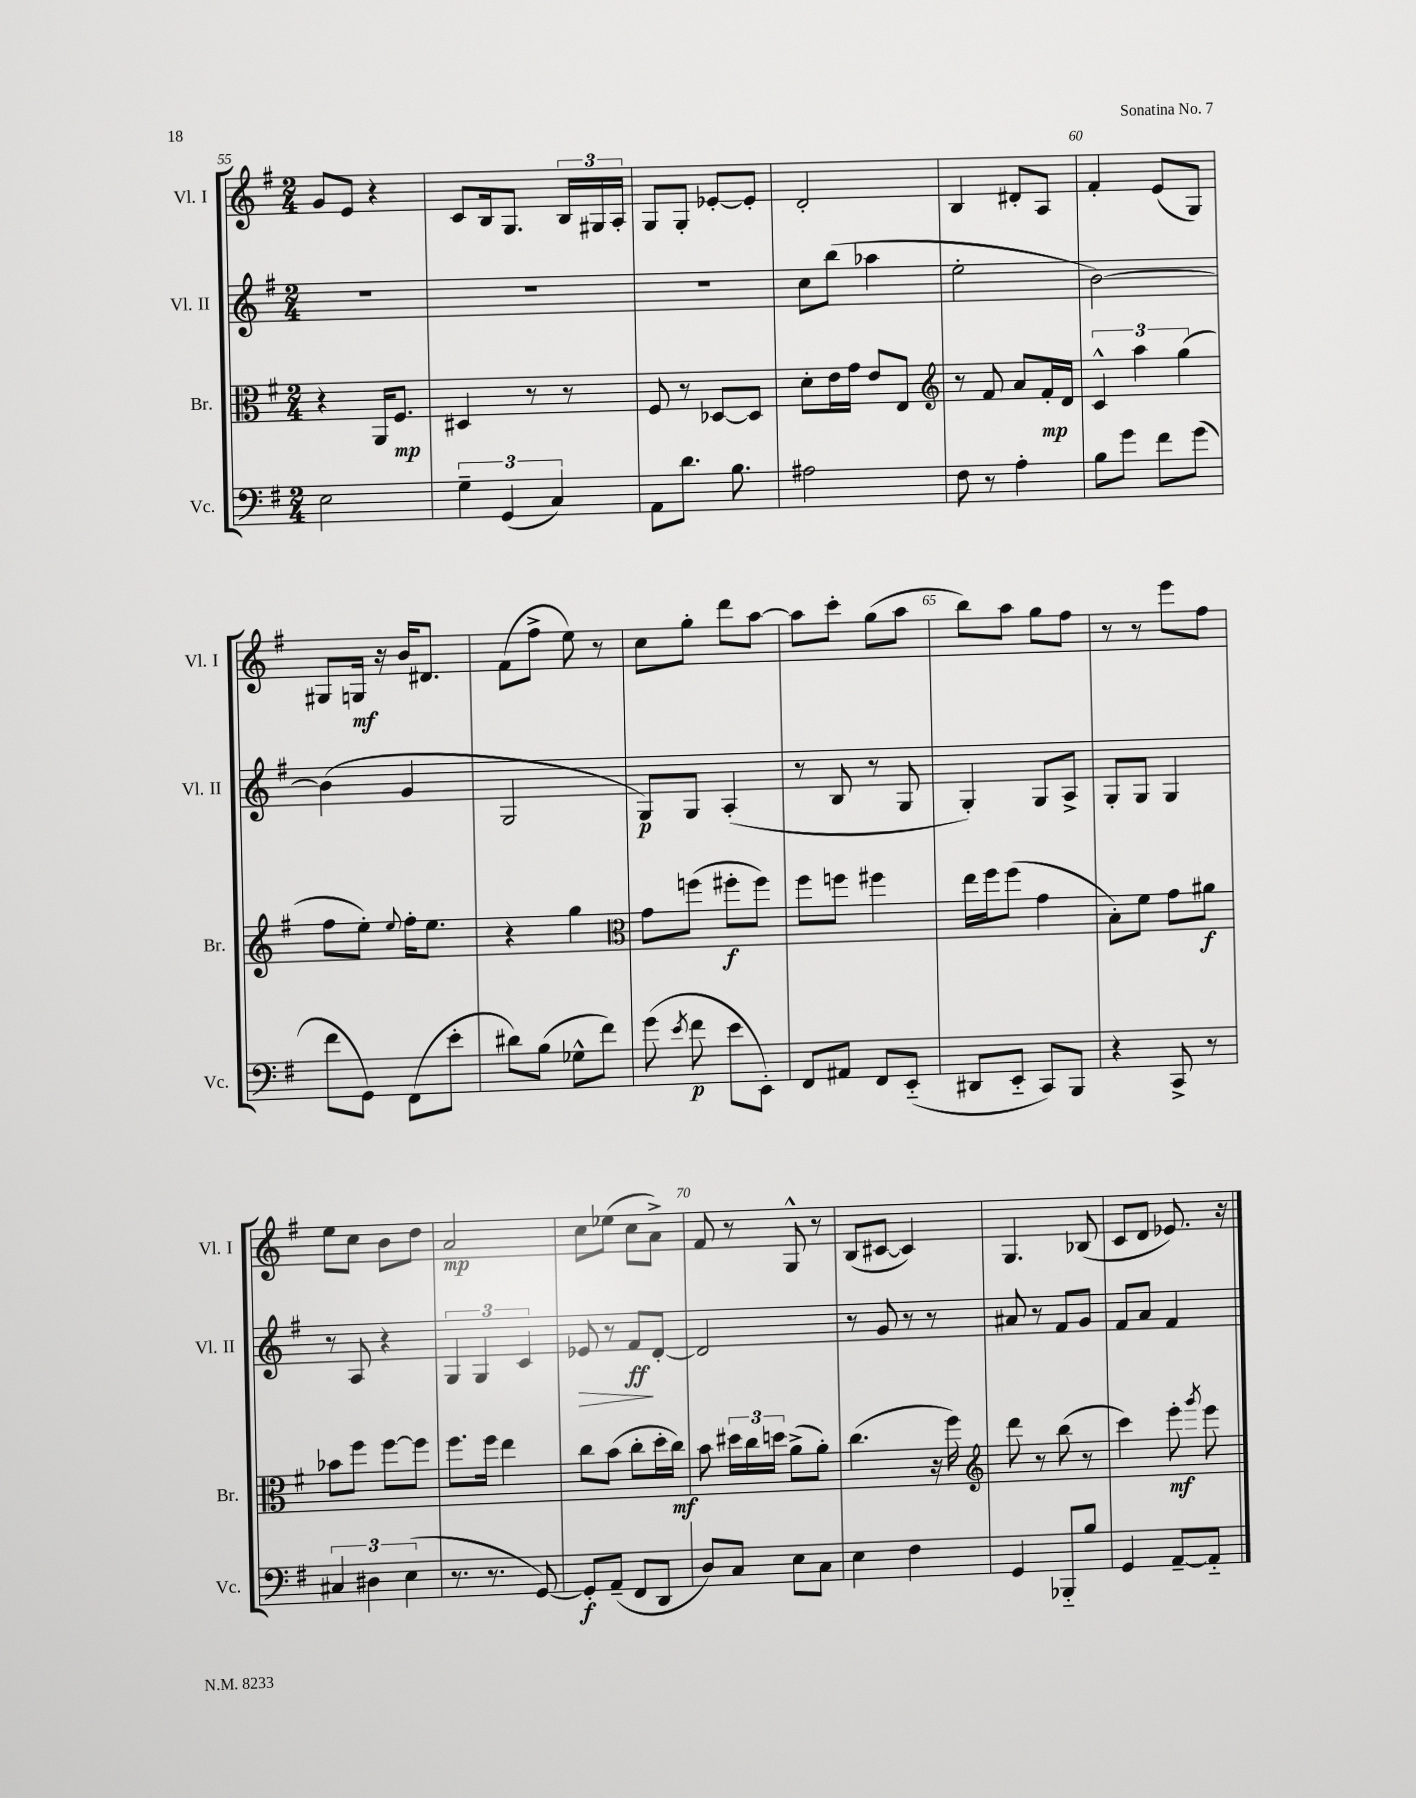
<<
\new StaffGroup <<
\new Staff = "s0" \with { instrumentName = "Vl. I" shortInstrumentName = "Vl. I" } {
    \clef treble \key g \major \numericTimeSignature \time 2/4
    \autoBeamOff g'8[ e'8] r4 |
    c'8[ b16 g8.] \tuplet 3/2 { b16[ gis16 a16]-. } |
    g8[ g8]-. ees'8[~-. ees'8]-. |
    d'2-. |
    b4 dis'8[-. a8] |
    fis'4-. e'8[( g8]) |
    gis8[ g16]\mf r16 b'16[ dis'8.] |
    fis'8[( fis''8]-> e''8) r8 |
    c''8[ g''8]-. d'''8[ a''8]~ |
    a''8[ c'''8]-. g''8[( a''8] |
    b''8[) a''8] g''8[ fis''8] |
    r8 r8 e'''8[ fis''8] |
    e''8[ c''8] b'8[ d''8] |
    a'2\mp |
    c''8[ ees''8]( c''8[ a'8]->) |
    fis'8 r8 g8-^ r8 |
    b8[( cis'8]~ cis'4) |
    g4. bes8( |
    c'8[ d'8] ees'8.) r16 \bar "|." |
}
\new Staff = "s1" \with { instrumentName = "Vl. II" shortInstrumentName = "Vl. II" } {
    \clef treble \key g \major \numericTimeSignature \time 2/4
    \autoBeamOff R2 |
    R2 |
    R2 |
    c''8[ b''8]( aes''4 |
    e''2-. |
    b'2~) |
    b'4( g'4 |
    g2 |
    g8[\p) g8] a4-.( |
    r8 b8 r8 g8 |
    g4-.) g8[ a8]-> |
    g8[-. g8] g4 |
    r8 a8 r4 |
    \tuplet 3/2 { g4 g4 c'4 } |
    ees'8\> r8 fis'8[\ff\! d'8]~-. |
    d'2 |
    r8 g'8 r8 r8 |
    ais'8 r8 fis'8[ g'8] |
    fis'8[ a'8] fis'4 \bar "|." |
}
\new Staff = "s2" \with { instrumentName = "Br." shortInstrumentName = "Br." } {
    \clef alto \key g \major \numericTimeSignature \time 2/4
    \autoBeamOff r4 a,16[ fis8.]\mp |
    dis4 r8 r8 |
    fis8 r8 des8[~ des8] |
    d'8[-. e'16 g'16] e'8[ e8] |
    \clef treble r8 fis'8 a'8[ fis'16-.\mp d'16] |
    \tuplet 3/2 { c'4-^ a''4 g''4( } |
    fis''8[ e''8]-.) \appoggiatura { e''8 } fis''16[-. e''8.] |
    r4 g''4 |
    \clef alto g'8[ f''8]( fis''8[-.\f fis''8]) |
    fis''8[ f''8] fis''4 |
    e''16[ fis''16 fis''8]( g'4 |
    b8[-.) fis'8] g'8[ ais'8]\f |
    bes'8[ fis''8] fis''8[~ fis''8] |
    fis''8.[ fis''16] e''4 |
    c''8[ b'8]( c''8[-. d''16-. c''16]\mf) |
    b'8 \tuplet 3/2 { dis''16[ c''16 d''16] } a'8[->( a'8]-.) |
    c''4.( r16 fis''16) |
    \clef treble d'''8 r8 b''8( r8 |
    c'''4) e'''8-.\mf \acciaccatura { g'''8 } e'''8 \bar "|." |
}
\new Staff = "s3" \with { instrumentName = "Vc." shortInstrumentName = "Vc." } {
    \clef bass \key g \major \numericTimeSignature \time 2/4
    \autoBeamOff e2 |
    \tuplet 3/2 { g4-- g,4( c4) } |
    a,8[ d'8.] b8. |
    ais2 |
    fis8 r8 a4-. |
    b8[ g'8] fis'8[ g'8]( |
    fis'8[ g,8]) fis,8[( e'8]-. |
    dis'8[) b8]( ges8[-^ fis'8]) |
    g'8( \acciaccatura { e'8 } fis'8\p e'8[ e,8]-.) |
    fis,8[ ais,8] fis,8[ e,8]-_( |
    dis,8[ e,8]-_ c,8[) b,,8] |
    r4 c,8-> r8 |
    \tuplet 3/2 { cis4 dis4 e4( } |
    r8. r8. g,8~) |
    g,8[-.\f a,8]--( fis,8[ d,8] |
    d8[) c8] e8[ c8] |
    e4 fis4 |
    g,4 bes,,8[-_ b8] |
    g,4 a,8[~-- a,8]-_ \bar "|." |
}
>>
>>
\layout { \context { \Score currentBarNumber = #55 \override BarNumber.break-visibility = ##(#f #t #t) barNumberVisibility = #(every-nth-bar-number-visible 5) } }
